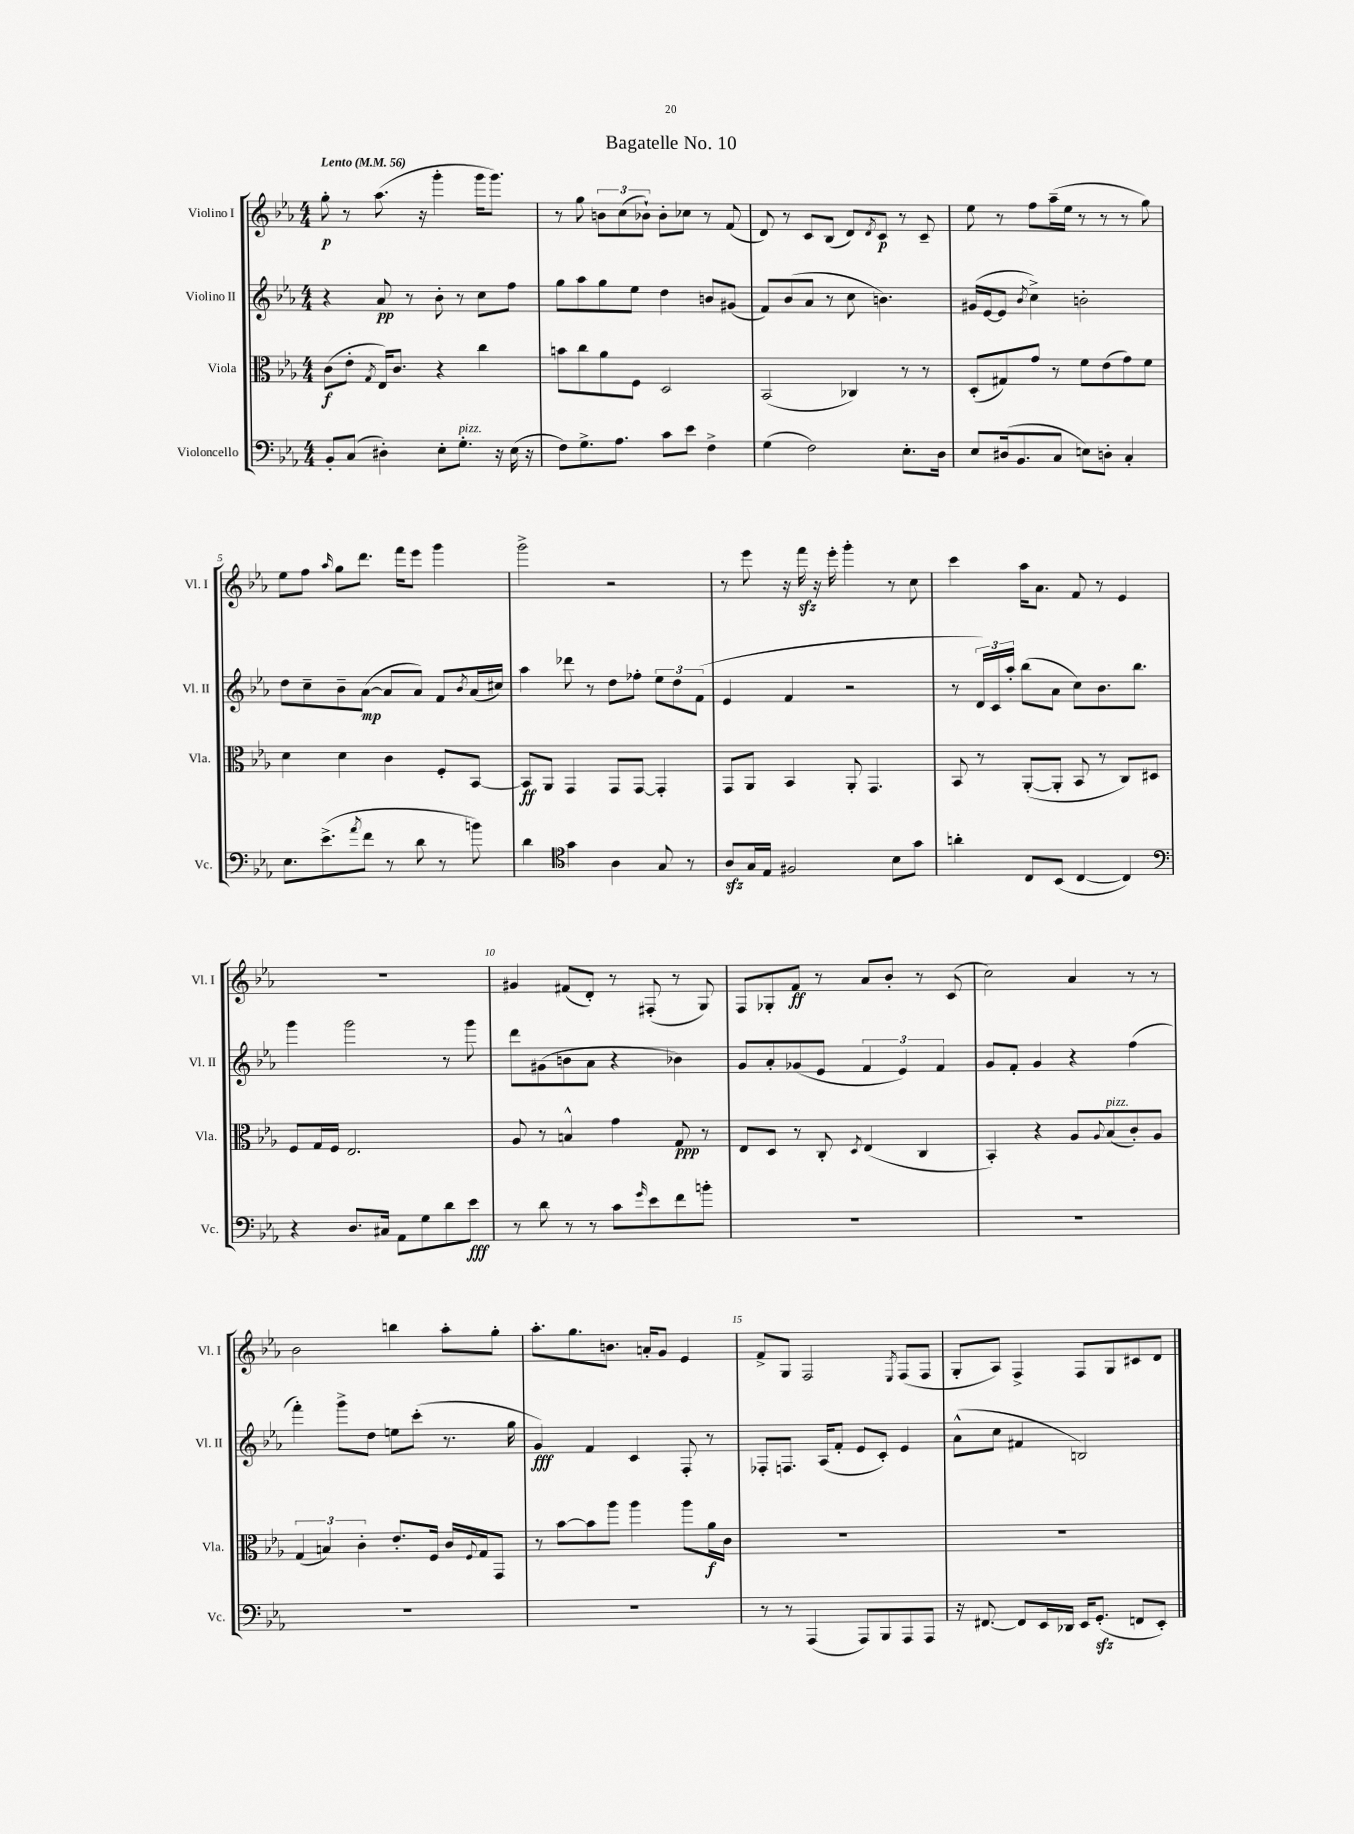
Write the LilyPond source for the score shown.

\header { title = "Bagatelle No. 10" }
<<
\new StaffGroup <<
\new Staff = "s0" \with { instrumentName = "Violino I" shortInstrumentName = "Vl. I" } {
    \clef treble \key ees \major \numericTimeSignature \time 4/4 \tempo "Lento" 4 = 56
    g''8-.\p r8 aes''8.( r16 g'''4-. g'''16 g'''8.) |
    r8 g''8 \tuplet 3/2 { b'8 c''8( bes'8-!) } bes'8-. ces''8 r8 f'8( |
    d'8) r8 c'8 bes8( d'8) \acciaccatura { d'8 } c'8\p r8 c'8-- |
    ees''8 r8 f''8 aes''16--( ees''16 r8 r8 r8 g''8) |
    ees''8 f''8 \grace { aes''16 } g''8 d'''8. f'''16 ees'''8 g'''4 |
    g'''2-> r2 |
    r8 ees'''8 r16 f'''16\sfz r16 ees'''16-. g'''4-. r8 c''8 |
    c'''4 aes''16 aes'8. f'8 r8 ees'4 |
    R1 |
    gis'4 fis'8( d'8-.) r8 fis8-.( r8 g8) |
    f8 ges8-. f'8\ff r8 aes'8 bes'8-. r8 c'8( |
    c''2) aes'4 r8 r8 |
    bes'2 b''4 aes''8-. g''8-. |
    aes''8.-. g''8. b'8. a'16-. g'8 ees'4 |
    f'8-> g8 f2 \acciaccatura { ees8 } f8( f8 |
    g8-. aes8) f4-> f8 g8 cis'8 d'8 \bar "|." |
}
\new Staff = "s1" \with { instrumentName = "Violino II" shortInstrumentName = "Vl. II" } {
    \clef treble \key ees \major \numericTimeSignature \time 4/4
    r4 aes'8\pp r8 bes'8-. r8 c''8 f''8 |
    g''8 aes''8 g''8 ees''8 d''4 b'8 gis'8( |
    f'8) bes'8( aes'8 r8 c''8 b'4.) |
    gis'16( ees'16~ ees'8 \acciaccatura { bes'8 } c''4->) b'2-. |
    d''8 c''8-- bes'8-- aes'8~\mp( aes'8 aes'8) f'8 \acciaccatura { bes'8 } aes'16( cis''16) |
    aes''4 des'''8 r8 d''8 fes''8-. \tuplet 3/2 { ees''8 d''8 f'8( } |
    ees'4 f'4 r2 |
    r8 \tuplet 3/2 { d'16) c'16 aes''16-. } bes''8( aes'8 c''8) bes'8. bes''8. |
    g'''4 g'''2 r8 g'''8 |
    d'''8 gis'8( b'8 aes'8 r4 bes'4) |
    g'8 aes'8-. ges'8( ees'8 \tuplet 3/2 { f'4 ees'4) f'4 } |
    g'8 f'8-. g'4 r4 f''4( |
    f'''4-.) g'''8-> d''8 e''8 c'''8-.( r8. g''16 |
    g'4\fff) f'4 c'4 f8-. r8 |
    fes8-. f8. aes16( f'8-. ees'8 c'8-.) ees'4 |
    aes'8-^( c''8 fis'4 b2) \bar "|." |
}
\new Staff = "s2" \with { instrumentName = "Viola" shortInstrumentName = "Vla." } {
    \clef alto \key ees \major \numericTimeSignature \time 4/4
    c'8\f( ees'8-. \acciaccatura { g8 } ees16) c'8. r4 c''4 |
    b'8 c''8 aes'8 f8 d2 |
    bes,2( ces4) r8 r8 |
    d8-.( gis8) g'8 r8 f'8 ees'8( g'8) f'8 |
    d'4 d'4 c'4 f8-. bes,8~ |
    bes,8\ff aes,8 g,4 g,8 g,8~ g,4-. |
    g,8 aes,8 bes,4 aes,8-. g,4. |
    bes,8 r8 aes,8~-.( aes,8-. bes,8 r8 c8) dis8 |
    f8 g16 f16 ees2. |
    aes8 r8 b4-^ g'4 g8\ppp r8 |
    ees8 d8 r8 c8-. \acciaccatura { d8 } ees4( c4 |
    bes,4-.) r4 aes8 \appoggiatura { aes8 } bes8^\markup { \italic "pizz." }( c'8-.) aes8 |
    \tuplet 3/2 { g4( b4) c'4-. } ees'8.-. f16 c'16 \appoggiatura { f8 } g16 g,8 |
    r8 bes'8~ bes'8 aes''8 aes''4 aes''8 aes'16\f c'16 |
    R1 |
    R1 \bar "|." |
}
\new Staff = "s3" \with { instrumentName = "Violoncello" shortInstrumentName = "Vc." } {
    \clef bass \key ees \major \numericTimeSignature \time 4/4
    bes,8-. c8( dis4-.) ees8-. g8.-.^\markup { \italic "pizz." } r16 ees16( r16 |
    f8) g8.-> aes8. c'8 ees'8 f4-> |
    g4( f2) ees8.-. d16 |
    ees8 dis16( bes,8. c8 e8) d8-. c4-. |
    ees8. ees'8.->( \acciaccatura { aes'8 } f'8 r8 d'8 r8 b'8) |
    d'4 \clef tenor g'4 aes4 g8 r8 |
    aes8\sfz g16 ees16 fis2 bes8 g'8 |
    a'4-. c8 bes,8( c4~ c4) |
    \clef bass r4 d8. cis16 aes,8 g8 d'8 ees'8\fff |
    r8 d'8 r8 r8 c'8 \grace { g'16 } ees'8 f'8 b'8-. |
    R1 |
    R1 |
    R1 |
    R1 |
    r8 r8 aes,,4( aes,,8) bes,,8 aes,,8 aes,,8 |
    r16 fis,8.~ fis,8 ees,16 des,16 ees,16 g,8.-.\sfz( f,8 ees,8-.) \bar "|." |
}
>>
>>
\layout { \context { \Score \override BarNumber.break-visibility = ##(#f #t #t) barNumberVisibility = #(every-nth-bar-number-visible 5) } }
